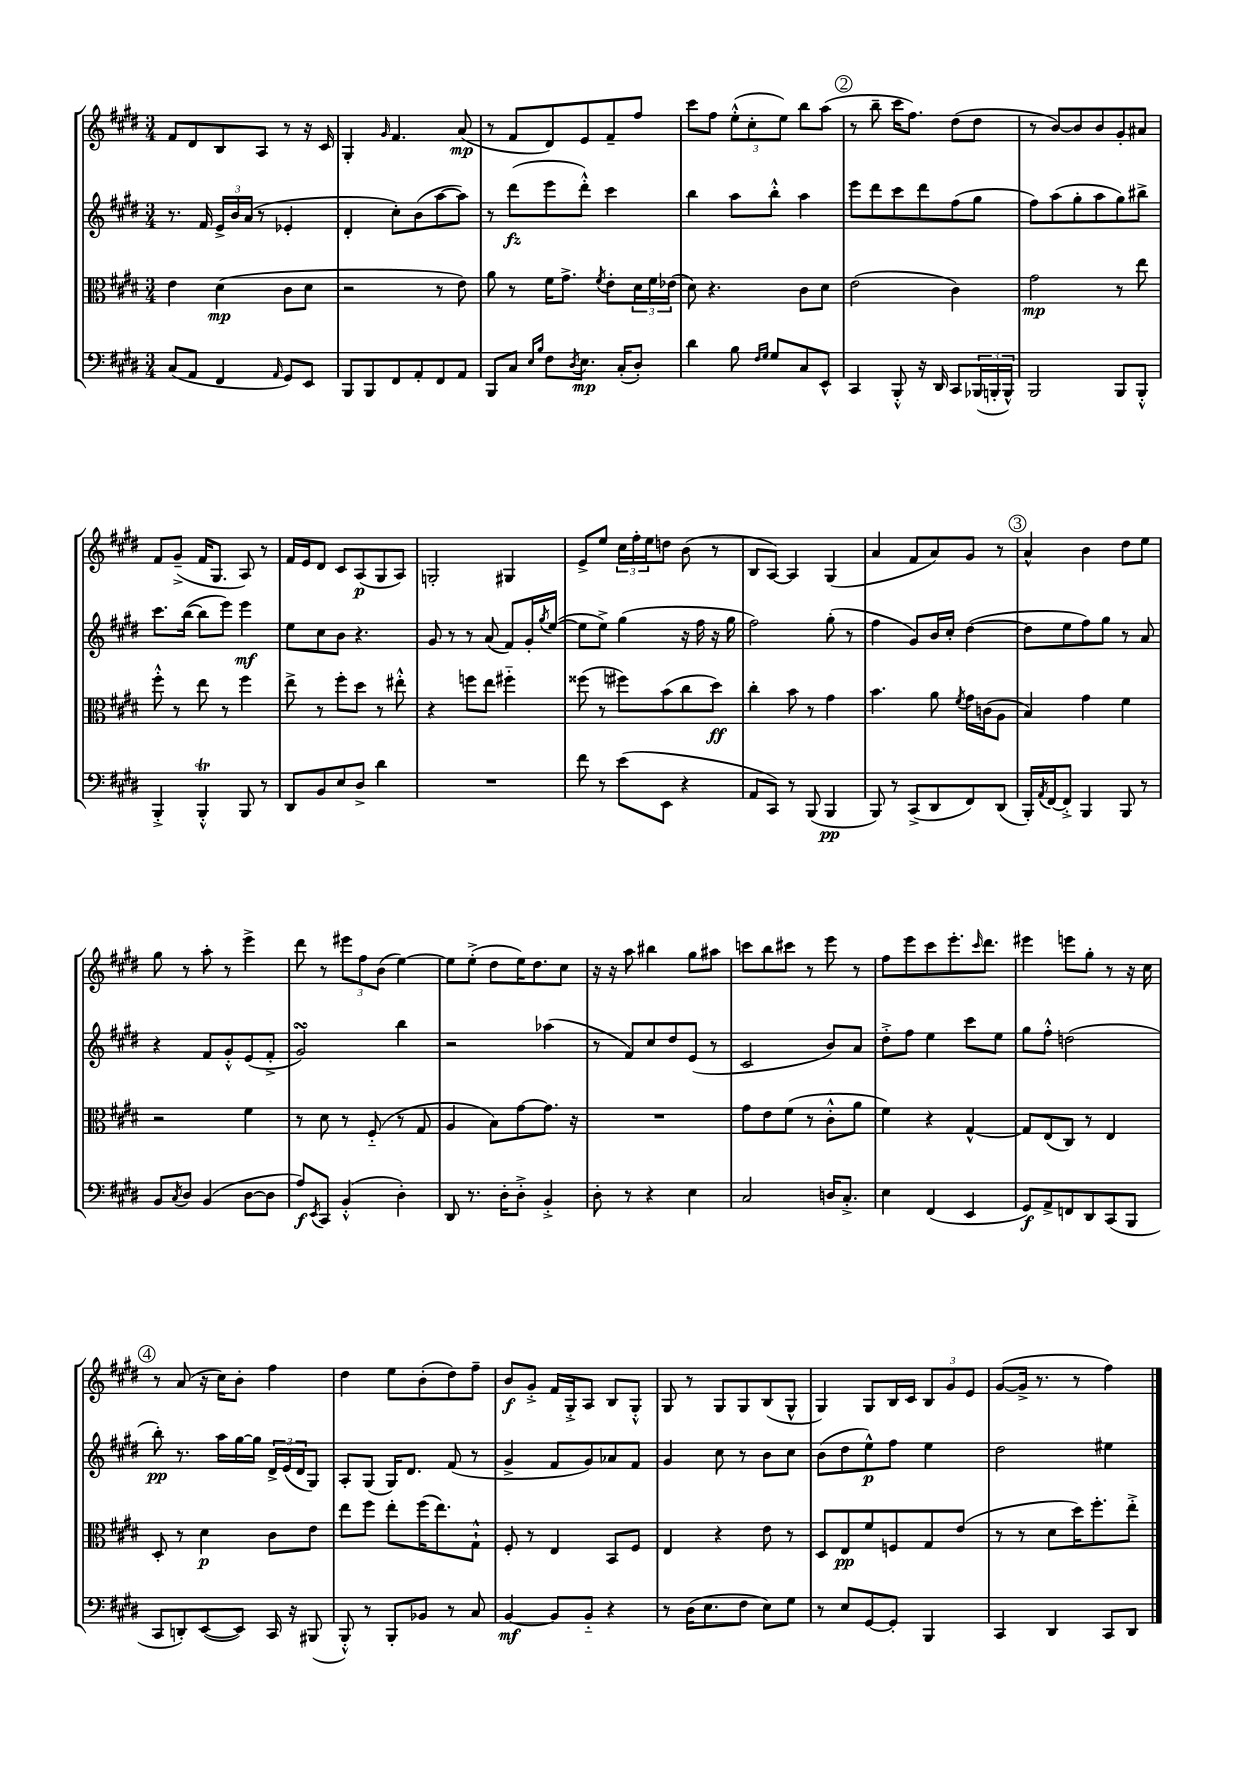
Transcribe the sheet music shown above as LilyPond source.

<<
\new StaffGroup <<
\new Staff = "s0" {
    \clef treble \key e \major \numericTimeSignature \time 3/4
    fis'8 dis'8 b8 a8 r8 r16 cis'16 |
    gis4-. \grace { gis'16 } fis'4. a'8\mp( |
    r8 fis'8 dis'8) e'8 fis'8-- fis''8 |
    cis'''8 fis''8 \tuplet 3/2 { e''8-.-^( cis''8-. e''8) } b''8 a''8( |
    \mark \markup { \circle "2" } r8 b''8-- cis'''16 fis''8.) dis''8( dis''8 |
    r8 b'8~) b'8 b'8 gis'8-. ais'8 |
    fis'8 gis'8--->( fis'16 gis8. a8) r8 |
    fis'16 e'16 dis'8 cis'8 a8\p( gis8 a8) |
    g2-. gis4 |
    e'8-> e''8 \tuplet 3/2 { cis''16 fis''16-. e''16 } d''8 b'8( r8 |
    b8 a8~) a4 gis4( |
    a'4 fis'8 a'8) gis'8 r8 |
    \mark \markup { \circle "3" } a'4-^ b'4 dis''8 e''8 |
    gis''8 r8 a''8-. r8 e'''4-> |
    dis'''8 r8 \tuplet 3/2 { eis'''8 fis''8 b'8( } e''4~) |
    e''8 e''8-.->( dis''8 e''16) dis''8. cis''8 |
    r16 r16 a''8 bis''4 gis''8 ais''8 |
    c'''8 b''8 cis'''8 r8 e'''8 r8 |
    fis''8 e'''8 cis'''8 e'''8.-. \grace { cis'''16 } dis'''8. |
    eis'''4 e'''8 gis''8-. r8 r16 cis''16 |
    \mark \markup { \circle "4" } r8 a'8( r16 cis''16) b'8-. fis''4 |
    dis''4 e''8 b'8-.( dis''8) fis''8-- |
    b'8\f gis'8-.-> fis'16 gis16-.-> a8 b8 gis8-.-^ |
    gis8 r8 gis8 gis8 b8( gis8-^ |
    gis4) gis8 b16 cis'16 \tuplet 3/2 { b8 gis'8 e'8 } |
    gis'8~( gis'16-> r8. r8 fis''4) \bar "|." |
}
\new Staff = "s1" {
    \clef treble \key e \major \numericTimeSignature \time 3/4
    r8. fis'16 \tuplet 3/2 { e'16-> b'16 a'16( } r8 ees'4-. |
    dis'4-. cis''8-.) b'8( a''8~ a''8) |
    r8 dis'''8\fz( e'''8 dis'''8-.-^) cis'''4 |
    b''4 a''8 b''8-.-^ a''4 |
    \mark \markup { \circle "2" } e'''8 dis'''8 cis'''8 dis'''8 fis''8( gis''8 |
    fis''8) a''8( gis''8-. a''8 gis''8) bis''8-> |
    cis'''8. b''16~( b''8 e'''8) e'''4\mf |
    e''8 cis''8 b'8 r4. |
    gis'8 r8 r8 a'8( fis'8) gis'16-. \acciaccatura { gis''8 } e''16~( |
    e''8 e''8->) gis''4( r16 fis''16 r16 gis''16 |
    fis''2) gis''8-.( r8 |
    fis''4 gis'8) b'16 cis''16-. dis''4~( |
    \mark \markup { \circle "3" } dis''8 e''8 fis''8) gis''8 r8 a'8 |
    r4 fis'8 gis'8-.-^ e'8( fis'8-.-> |
    gis'2\turn) b''4 |
    r2 aes''4( |
    r8 fis'8) cis''8 dis''8 e'8( r8 |
    cis'2 b'8) a'8 |
    dis''8-.-> fis''8 e''4 cis'''8 e''8 |
    gis''8 fis''8-.-^ d''2( |
    \mark \markup { \circle "4" } b''8-.\pp) r8. a''16 gis''16~ gis''16 \tuplet 3/2 { dis'16-> e'16( dis'16 } gis8) |
    a8-. gis8( gis16) dis'8. fis'8( r8 |
    gis'4-> fis'8 gis'8) aes'8 fis'8 |
    gis'4 cis''8 r8 b'8 cis''8 |
    b'8( dis''8 e''8-^\p) fis''8 e''4 |
    dis''2 eis''4 \bar "|." |
}
\new Staff = "s2" {
    \clef alto \key e \major \numericTimeSignature \time 3/4
    e'4 dis'4\mp( cis'8 dis'8 |
    r2 r8 e'8) |
    a'8 r8 fis'16 gis'8.-> \acciaccatura { fis'8 } e'8-. \tuplet 3/2 { dis'16 fis'16 ees'16( } |
    dis'8) r4. cis'8 dis'8 |
    \mark \markup { \circle "2" } e'2( cis'4) |
    gis'2\mp r8 e''8 |
    fis''8-.-^ r8 e''8 r8 fis''4 |
    e''8-> r8 fis''8-. dis''8 r8 eis''8-.-^ |
    r4 f''8 e''8 fis''4-_ |
    fisis''8( r8 fis''8) b'8( cis''8 dis''8\ff) |
    cis''4-. b'8 r8 gis'4 |
    b'4. a'8 \acciaccatura { fis'8 } gis'16 c'16( a8 |
    \mark \markup { \circle "3" } b4) gis'4 fis'4 |
    r2 fis'4 |
    r8 dis'8 r8 fis8-_( r8 gis8 |
    a4 b8) gis'8~ gis'8. r16 |
    R2. |
    gis'8 e'8 fis'8( r8 cis'8-.-^ a'8 |
    fis'4) r4 gis4~-^ |
    gis8 e8( cis8) r8 e4 |
    \mark \markup { \circle "4" } dis8-. r8 dis'4\p cis'8 e'8 |
    e''8 fis''8 e''8-. fis''16( e''8.) gis8-!-^ |
    fis8-. r8 e4 b,8 fis8 |
    e4 r4 e'8 r8 |
    dis8 e8\pp fis'8 f8 gis8 e'8( |
    r8 r8 dis'8 dis''16) fis''8.-. e''8-.-> \bar "|." |
}
\new Staff = "s3" {
    \clef bass \key e \major \numericTimeSignature \time 3/4
    cis8( a,8 fis,4 \grace { a,16 } gis,8) e,8 |
    b,,8 b,,8 fis,8 a,8-. fis,8 a,8 |
    b,,8 cis8 \grace { e16 b16 } fis8 \acciaccatura { dis8 } e8.\mp cis16-.( dis8-.) |
    dis'4 b8 \grace { fis16 gis16 } gis8 cis8 e,8-^ |
    \mark \markup { \circle "2" } cis,4 b,,8-.-^ r16 dis,16 cis,8 \tuplet 3/2 { bes,,16( b,,16-. b,,16-^) } |
    b,,2 b,,8 b,,8-.-^ |
    b,,4-.-> b,,4-.-^\trill b,,8 r8 |
    dis,8 b,8 e8 dis8-> dis'4 |
    R2. |
    fis'8 r8 e'8( e,8 r4 |
    a,8 cis,8) r8 b,,8( b,,4\pp |
    b,,8) r8 cis,8->( dis,8 fis,8) dis,8( |
    \mark \markup { \circle "3" } b,,16-.) \acciaccatura { a,8 } fis,16~ fis,8-.-> b,,4 b,,8 r8 |
    b,8 \acciaccatura { cis8 } dis8 b,4( dis8~ dis8 |
    a8\f) \acciaccatura { e,8 } cis,8 b,4-.-^( dis4-.) |
    dis,8 r8. dis16-. dis8-.-> b,4-.-> |
    dis8-. r8 r4 e4 |
    cis2 d16 cis8.-.-> |
    e4 fis,4( e,4 |
    gis,8\f) a,8-> f,8 dis,8 cis,8( b,,8 |
    \mark \markup { \circle "4" } cis,8 d,8-.) e,8~( e,8) cis,16 r16 bis,,8( |
    b,,8-.-^) r8 b,,8-. bes,8 r8 cis8 |
    b,4~\mf b,8 b,8-_ r4 |
    r8 dis16( e8. fis8 e8) gis8 |
    r8 e8 gis,8~ gis,8-. b,,4 |
    cis,4 dis,4 cis,8 dis,8 \bar "|." |
}
>>
>>
\layout { \context { \Score \remove "Bar_number_engraver" } }
